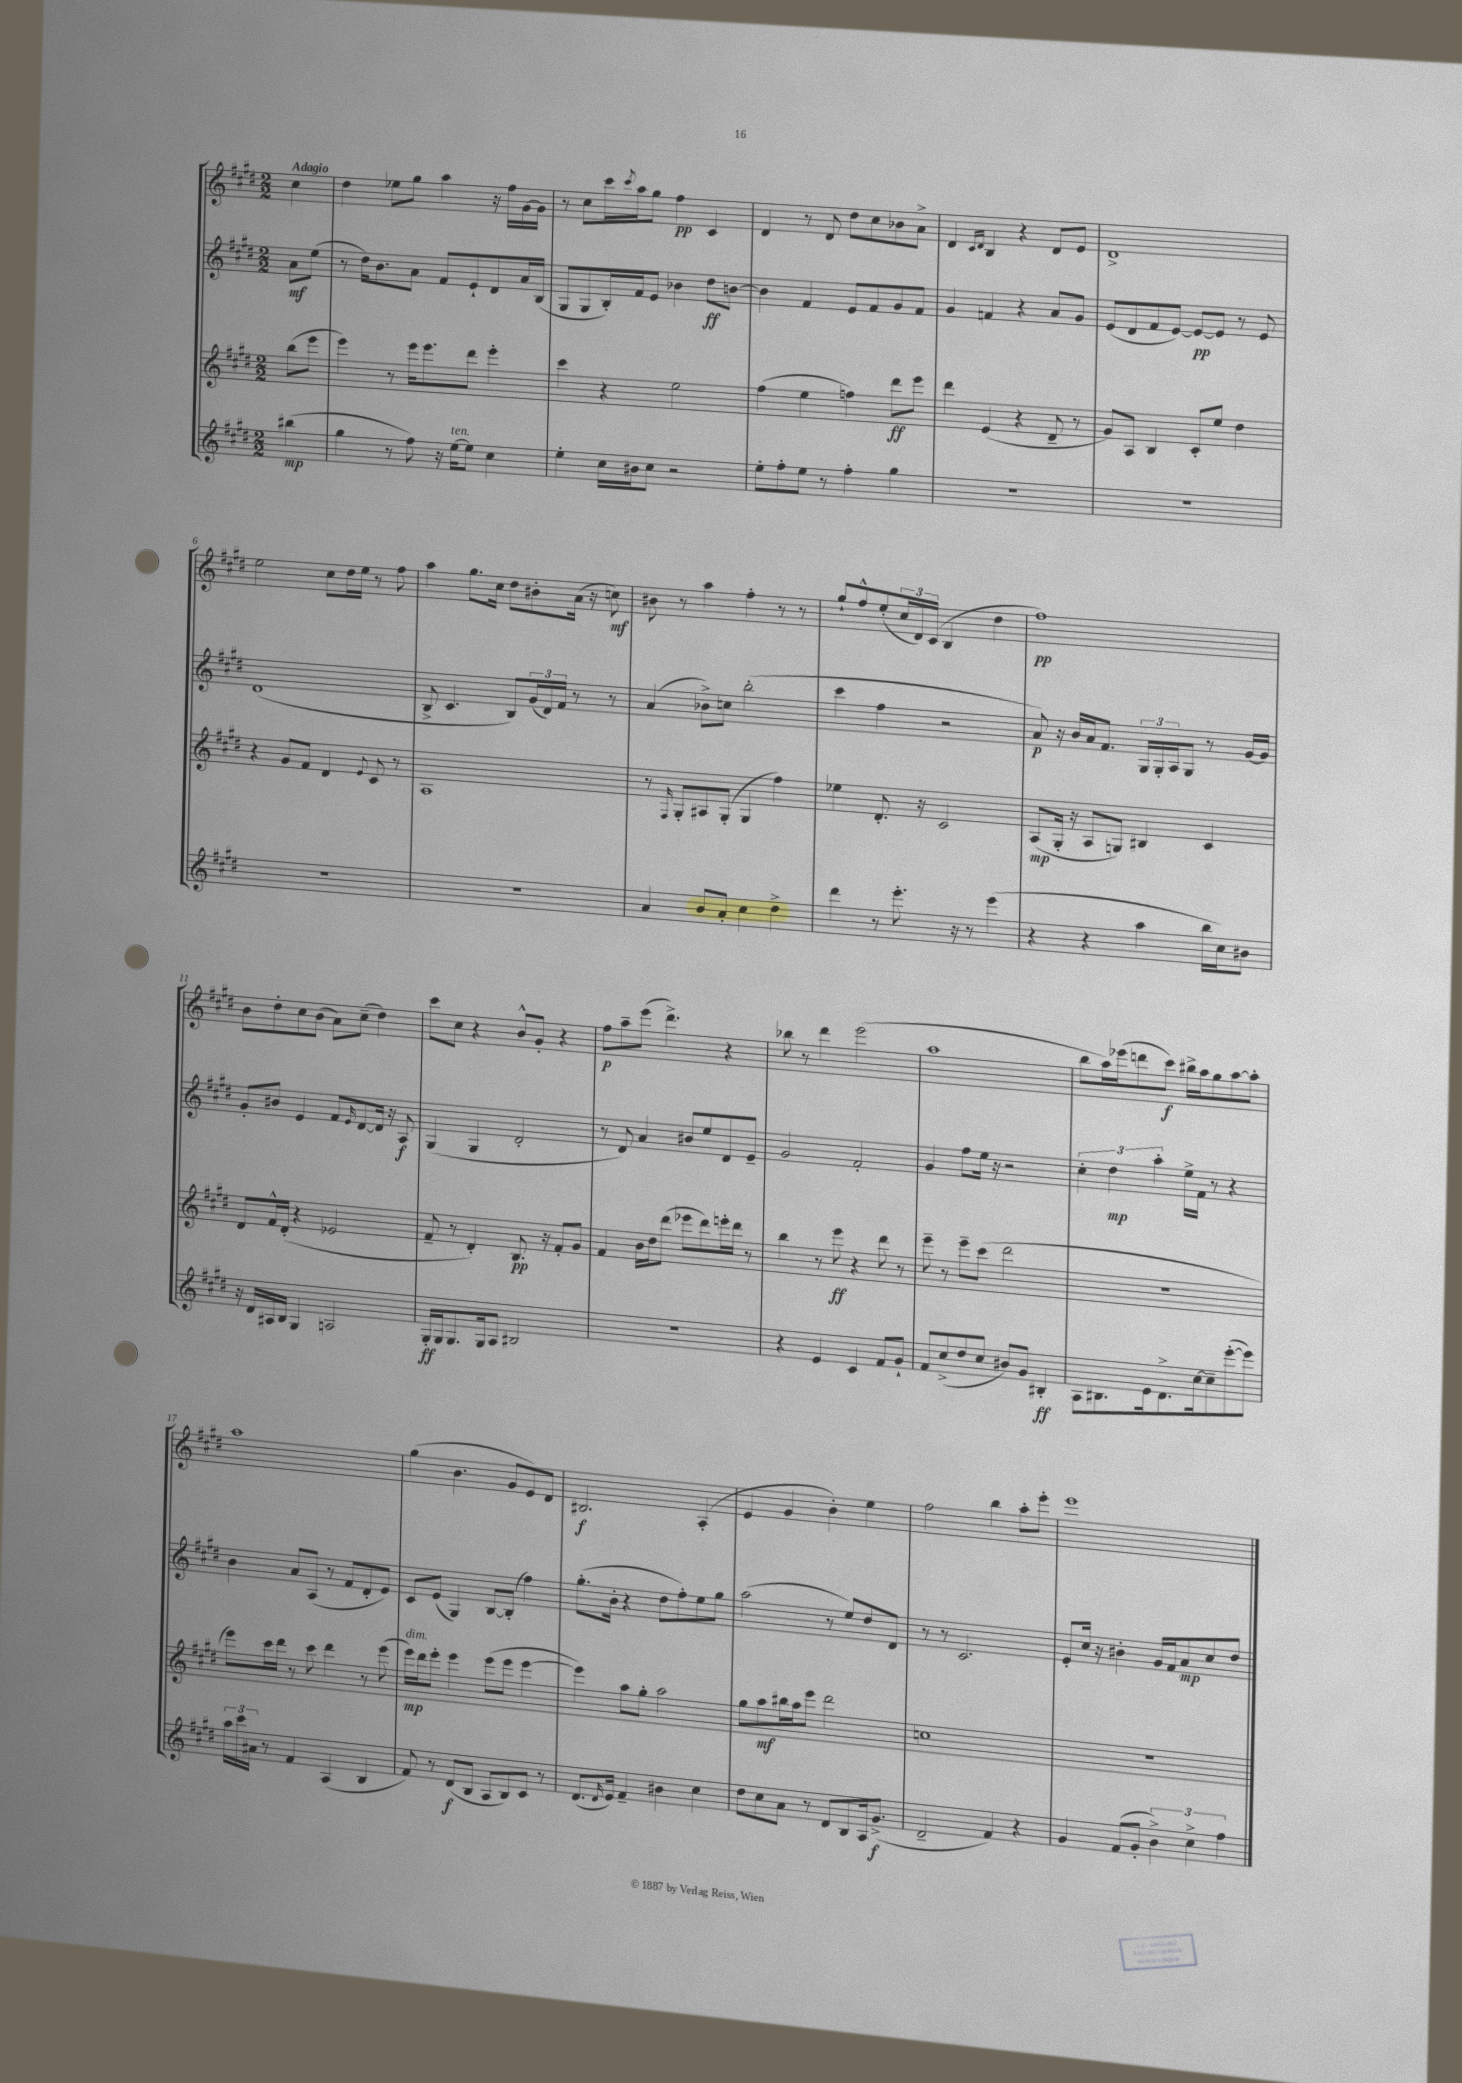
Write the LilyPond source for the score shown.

<<
\new StaffGroup <<
\new Staff = "s0" {
    \clef treble \key e \major \numericTimeSignature \time 2/2 \partial 4 \tempo "Adagio"
    cis''4 |
    dis''4 ees''8 gis''8 a''4 r16 fis''16 gis'16~ gis'16 |
    r8 cis''8 cis'''16 \acciaccatura { cis'''8 } a''16 gis''8 fis''4\pp cis'4 |
    dis'4 r8 dis'8 dis''8 cis''8 bes'8 a'8-> |
    dis'4 \grace { cis'16 dis'16 } b4 r4 dis'8 e'8 |
    dis'1-> |
    e''2 cis''8 dis''16 e''16 r8 fis''8 |
    a''4 gis''8. cis''16 dis''8 bis'8-. a'16( r16 c''8\mf) |
    bis'8 r8 a''4 fis''4-. r8 r8 |
    gis''8-! fis''8-^ e''8-.( \tuplet 3/2 { cis''16 dis'16) cis'16( } b4 dis''4 |
    fis''1\pp) |
    b'8 dis''8-. cis''8 b'8( a'8) cis''8--( dis''4) |
    cis'''8 cis''8 r4 b'8-^ gis'8-. r4 |
    fis''8\p a''8-- e'''8( dis'''4.->) r4 |
    bes''8 r8 dis'''4 e'''2( |
    a''1 |
    b''8 a''16) ees'''16( d'''8 cis'''8\f) bis''16-> a''16 gis''8 a''8~ a''8-. |
    a''1 |
    gis''4( b'4. gis'8 e'8) dis'8 |
    bis2.\f a4-.( |
    e'4 gis'4 b'4-.) e''4 |
    fis''2 b''4 a''8-. e'''8-. |
    e'''1 \bar "|." |
}
\new Staff = "s1" {
    \clef treble \key e \major \numericTimeSignature \time 2/2 \partial 4
    a'8\mf e''8( |
    r8 dis''16) b'8. a'8 fis'8 e'8-! dis'8 a'16 b16( |
    gis8 gis8 b16-.) fis'16 e'8 bes'4 dis''8\ff b'8~ |
    b'4 fis'4 e'8 fis'8 gis'8 fis'8 |
    gis'4 f'4 r4 a'8 gis'8 |
    e'8( dis'8 fis'8 e'8~) e'8~\pp e'8 r8 e'8 |
    dis'1( |
    b8-> cis'4. b8) \tuplet 3/2 { gis'16( dis'16) fis'16 } r8 r8 |
    a'4( bes'8->) c''8 b''2-.( |
    cis'''4 fis''4 r2 |
    a'8\p) r16 b'16 a'16 fis'8. \tuplet 3/2 { gis16 gis16-. a16 } gis8 r8 gis'16~ gis'16 |
    gis'8-. bis'8 e'4 fis'8 \grace { e'16 } dis'8~ dis'16 r16 a8\f |
    gis4( gis4 dis'2-. |
    r8 dis'8) a'4 bis'8 e''8 dis'8 e'8-- |
    gis'2 fis'2-. |
    gis'4 fis''8 e''16 r16 r2 |
    \tuplet 3/2 { cis''4-. dis''4\mp a''4-. } e''16-> fis'16 r8 r4 |
    b'4 a'8 a8( r8 fis'8 dis'8-. e'8) |
    cis'8 e'8( gis4) b8~ b8-.( fis''4) |
    gis''8.-.( b'16-. r4 dis''8 fis''8-.) e''8 gis''8 |
    a''2( r8 e''8) dis''8 dis'8 |
    r8 r8 cis'2. |
    e'8-. cis''16 r16 bis'4-. gis'16 fis'16 a'8\mp cis''8 dis''8 \bar "|." |
}
\new Staff = "s2" {
    \clef treble \key e \major \numericTimeSignature \time 2/2 \partial 4
    b''8( e'''8 |
    e'''4) r8 e'''16 e'''8. dis'''8 e'''4-. |
    cis'''4 r4 e''2 |
    fis''4( e''4 f''4) dis'''8\ff e'''8 |
    dis'''4 e'4( r4 dis'8-- r8 |
    gis'8) a8 b4 cis'8-. e''8 dis''4 |
    r4 gis'8 fis'8 dis'4 \appoggiatura { e'8 } cis'8 r8 |
    a1 |
    r8 \grace { fis16 } gis8-. ais8 gis8-.( gis4 fis''4) |
    ees''4 dis'8.-. r16 cis'2 |
    a8\mp( gis16-. r16 a8 g8) bis4 cis'4 |
    dis'8 fis'16-^ dis'16-.( r4 ees'2 |
    fis'8-- r8 dis'4-.) b8.\pp r16 fis'8-. gis'8 |
    fis'4 b'16 dis''16 dis'''8( ees'''8 dis'''8) e'''16-. dis'''16 r8 |
    b''4 r8 e'''8\ff r4 dis'''8 r8 |
    e'''8-- r8 e'''8-- cis'''8( dis'''2 |
    r1 |
    e'''8) cis'''16 dis'''16 r8 cis'''8 dis'''4 r8 e'''8( |
    e'''16\mp^\markup { \italic "dim." }) dis'''16 e'''8-. e'''4 e'''8( e'''8 e'''4~ |
    e'''4) a''8 gis''8-. a''2 |
    gis''8 a''8\mf bis''16 a''16 e'''8 dis'''2 |
    c''1 |
    r1 \bar "|." |
}
\new Staff = "s3" {
    \clef treble \key e \major \numericTimeSignature \time 2/2 \partial 4
    bis''4\mp( |
    gis''4 r8 fis''8) r16 e''16~^\markup { \italic "ten." } e''8 cis''4 |
    e''4-. cis''16 bis'16 cis''8 r2 |
    e''8-. fis''8-. e''8 r8 fis''4-. gis''4 |
    R1 |
    R1 |
    R1 |
    R1 |
    a'4 b'8 a'8-. cis''4 dis''4-> |
    dis'''4 r8 e'''8.-. r16 r8 e'''4( |
    r4 r4 a''4 b''16 cis''16) bis'8 |
    r16 dis'16 ais16 b16 gis4 a2 |
    gis16-.\ff gis16 gis8. gis16 a8 bis2 |
    R1 |
    r4 e'4 cis'4 fis'8 gis'8-! |
    fis'8 cis''8->( dis''8 cis''8 bis'8) gis'8 bis4-.\ff |
    a8 bis8. e'16 dis'8.-> cis''16~ cis''8-- e'''8~-.( e'''8) |
    \tuplet 3/2 { a''16 cis'''16 ais'16 } r8 fis'4 a4( b4 |
    fis'8) r8 dis'8\f( b8 a8 b8) cis'8 r8 |
    dis'8.( \grace { dis'16 } e'16) fis'4-- bis'4 cis''4 |
    dis''8 cis''8 a'8 r8 dis'8 b8 a16 gis'8.->\f( |
    dis'2-- fis'4) r4 |
    gis'4 fis'8( gis'8-. \tuplet 3/2 { b'4->) cis''4-> fis''4 } \bar "|." |
}
>>
>>
